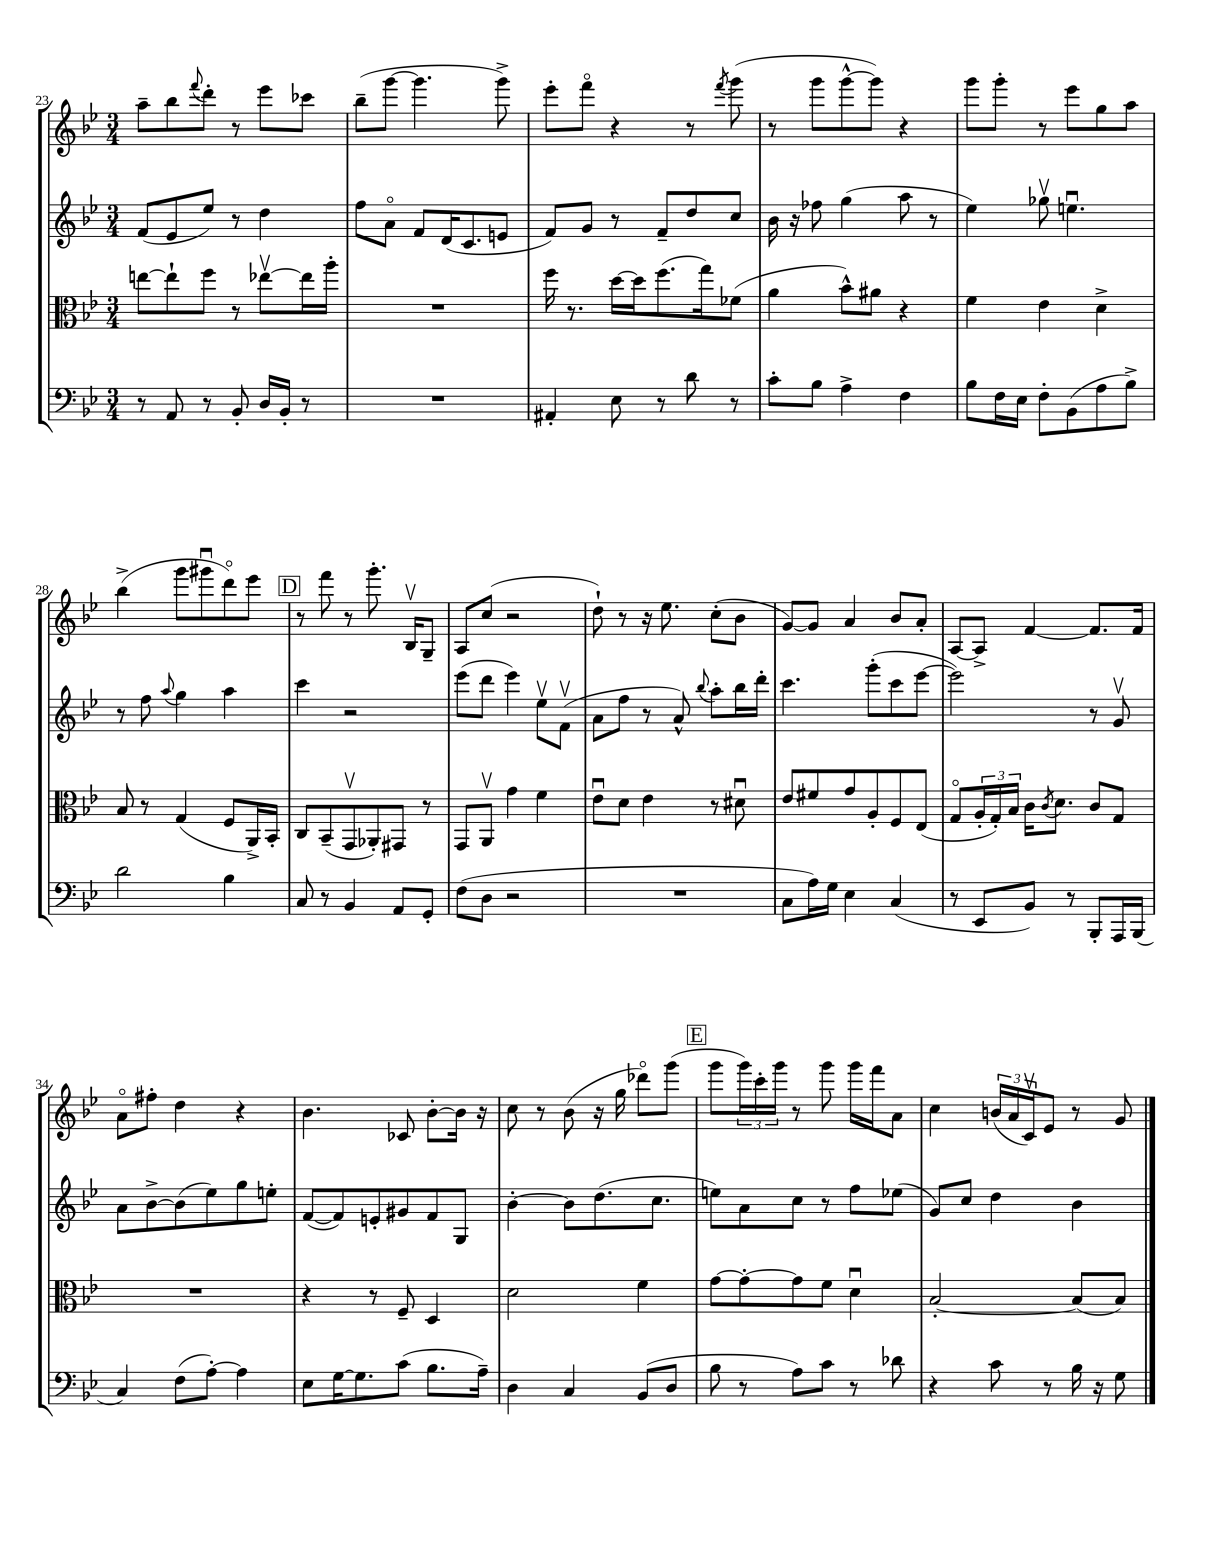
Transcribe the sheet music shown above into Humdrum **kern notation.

**kern	**kern	**kern	**kern
*part4	*part3	*part2	*part1
*staff4	*staff3	*staff2	*staff1
*clefF4	*clefC3	*clefG2	*clefG2
*k[b-e-]	*k[b-e-]	*k[b-e-]	*k[b-e-]
*M3/4	*M3/4	*M3/4	*M3/4
=23	=23	=23	=23
8r	[8een\L	(8f/L	8aa~\L
8AA/	8ee`\]	8e-/	8bb-\
.	.	.	8qqfff/
8r	8ff\J	8ee-/J)	8ddd'\J
8BB-'/	8r	8r	8r
16D/LL	[8ee-Xv\L	4dd\	8eee-\L
16BB-'/JJ	.	.	.
8r	16ee-\L]	.	8ccc-X\J
.	16aa'\JJ	.	.
=24	=24	=24	=24
2.r	2.r	8ff\L	(8bb-~\L
.	.	8a\J	[8ggg\J
.	.	8f/L	4.ggg\]
.	.	(16d/K	.
.	.	8.c/	.
.	.	8en/J	8ggg^\)
=25	=25	=25	=25
4AA#X'/	16ff\	8f/L)	8eee-'\L
.	8.r	.	.
.	.	8g/J	8fff\J
8E-\	[16dd\LL	8r	4r
.	16dd\J]	.	.
8r	(8.ff\	8f~/L	.
8d\	.	8dd/	8r
.	16gg\k)	.	.
.	.	.	8qfff/
8r	(8f-X\J	8cc/J	(8ggg\
=26	=26	=26	=26
8c'\L	4a\	16b-\	8r
.	.	16r	.
8B-\J	.	8ff-X\	8ggg\L
4A^\	8b-^^\L)	(4gg\	[8ggg^^\
.	8a#X\J	.	8ggg\J])
4F\	4r	8aa\	4r
.	.	8r	.
=27	=27	=27	=27
8B-\L	4f\	4ee-\)	8ggg\L
16F\L	.	.	8ggg'\J
16E-\JJ	.	.	.
8F'\L	4e-\	8gg-Xv\	8r
(8BB-\	.	4.eenu\	8eee-\L
8A\	4d^\	.	8gg\
8B-^\J)	.	.	8aa\J
!!LO:LB:g=z
=28	=28	=28	=28
2d\	8B-/	8r	(4bb-^\
.	8r	8ff\	.
.	.	8qqaa/	.
.	(4G/	4gg\	8ggg\L
.	.	.	8ggg#Xu\
4B-\	8F/L	4aa\	8ddd\)
.	16AA^/L)	.	8eee-\J
.	16BB-'/JJ	.	.
!!LO:REH:place=s1:t=D
=29	=29	=29	=29
8C/	8C/L	4ccc\	8r
8r	(8BB-~/	.	8fff\
4BB-/	8GGv/	2r	8r
.	8AA-X'/)	.	8.ggg'\
8AA/L	8GG#X/J	.	.
.	.	.	16B-v/KL
8GG'/J	8r	.	8G~/J
=30	=30	=30	=30
(8F\L	8GG/L	(8eee-\L	8A/L
8D\J	8AAv/J	8ddd\J	(8cc/J
2r	4g\	4eee-\)	2r
.	4f\	8ee-v\L	.
.	.	(8fv\J	.
=31	=31	=31	=31
2.r	8e-u\L	8a\L	8dd`\)
.	8d\J	8ff\J	8r
.	4e-\	8r	16r
.	.	.	8.ee-\
.	.	8a^^/)	.
.	.	8qqbb-/	.
.	8r	8aa'\L	(8cc'\L
.	8d#Xu\	16bb-\L	8b-\J
.	.	16ddd'\JJ	.
=32	=32	=32	=32
8C\L	8e-/L	4.ccc\	[8g/L)
16A\L)	8f#X/	.	8g/J]
16G\JJ	.	.	.
4E-\	8g/	.	4a/
.	8A'/	(8ggg'\L	.
(4C/	8F/	8ccc\	8b-/L
.	(8E-/J	[8eee-\J	8a'/J
=33	=33	=33	=33
8r	8G/L	2eee-\])	[8A/L
8EE-/L	24A'/L	.	8A^/J]
.	24G'/)	.	.
.	24B-/JJ	.	.
8BB-/J)	16c\KL	.	[4f/
.	8qc/	.	.
.	8.d\J	.	.
8r	.	.	.
8BBB-'/L	8c/L	8r	8.f/L]
16AAA/L	8G/J	8gv/	.
(16BBB-/JJ	.	.	16f/Jk
!!LO:LB:g=z
=34	=34	=34	=34
4C/)	2.r	8a\L	8a\L
.	.	[8b-^\	8ff#X'\J
(8F\L	.	(8b-\]	4dd\
[8A'\J)	.	8ee-\)	.
4A\]	.	8gg\	4r
.	.	8een'\J	.
=35	=35	=35	=35
8E-\L	4r	([8f/L	4.b-\
[16G\K	.	8f/])	.
8.G\]	.	.	.
.	8r	8en'/	.
(8c\J	8F~/	8g#X/	8c-X/
8.B-\L	4D/	8f/	[8b-'\L
.	.	8G/J	16b-\Jk]
16A~\Jk)	.	.	16r
=36	=36	=36	=36
4D\	2d\	[4b-'\	8cc\
.	.	.	8r
4C/	.	8b-\L]	(8b-\
.	.	(8.dd\	16r
.	.	.	16gg\
(8BB-/L	4f\	.	8ddd-X\L)
.	.	8.cc\J	.
8D/J	.	.	(8ggg\J
!!LO:REH:place=s1:t=E
=37	=37	=37	=37
8B-\	[8g\L	8een\L)	8ggg\L
8r	8g'\_	8a\	24ggg\L)
.	.	.	24ccc'\
.	.	.	24ggg\JJ
8A\L)	8g\]	8cc\J	8r
8c\J	8f\J	8r	8ggg\
8r	4du\	8ff\L	16ggg\LL
.	.	.	16fff\J
8d-X\	.	(8ee-X\J	8a\J
=38	=38	=38	=38
4r	[2B-'/	8g/L)	4cc\
.	.	8cc/J	.
8c\	.	4dd\	(24bn/LL
.	.	.	24a/
.	.	.	24cv/J)
8r	.	.	8e-/J
16B-\	(8B-/L]	4b-\	8r
16r	.	.	.
8G\	8B-/J)	.	8g/
==	==	==	==
*-	*-	*-	*-
